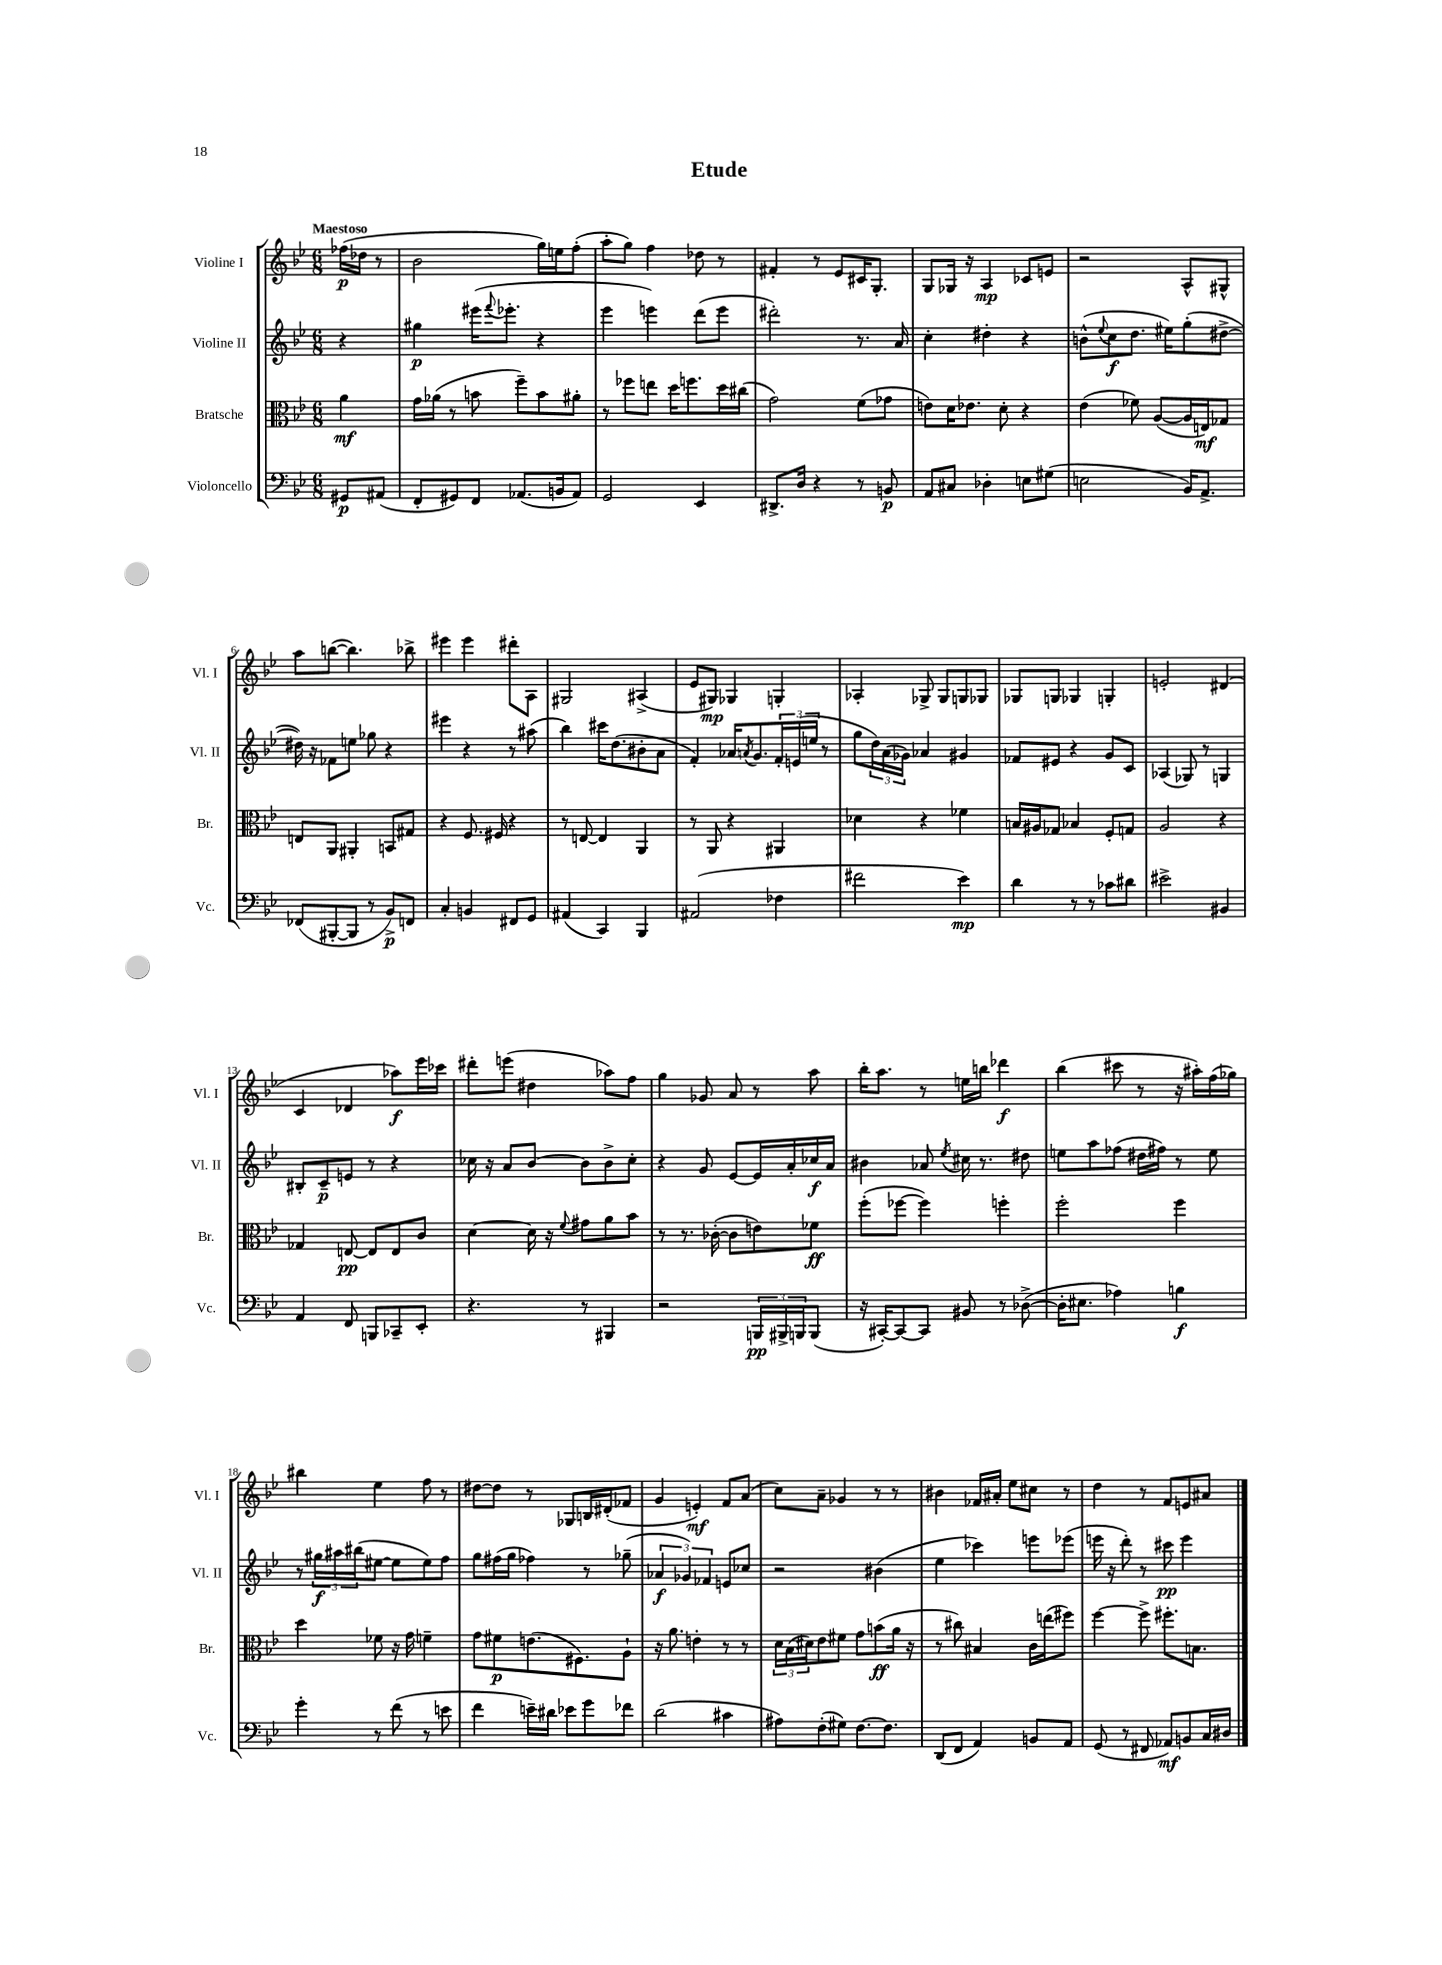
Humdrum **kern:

**kern	**kern	**kern	**kern
*staff4	*staff3	*staff2	*staff1
*clefF4	*clefC3	*clefG2	*clefG2
*k[b-e-]	*k[b-e-]	*k[b-e-]	*k[b-e-]
*M6/8	*M6/8	*M6/8	*M6/8
8GG#/L	4a\	4r	(16ff-\LL
.	.	.	16dd-\JJ
(8AA#/J	.	.	8r
=	=	=	=
8FF'/L	16g\LL	4gg#\	2b-\
.	(16a-\JJ	.	.
8GG#/)	8r	.	.
8FF/J	8b\	(16eee#\LK	.
.	.	8qqfff/	.
.	.	8.eee-'\J	.
(8.AA-/L	8ff~\L)	.	.
.	8b\	4r	16gg\LL)
16BB/k	.	.	16ee\J
8AA-/J)	8a#'\J	.	(8ff'\J
=	=	=	=
2GG/	8r	4eee-\	8aa'\L
.	8ff-\L	.	8gg\J)
.	8ee\J	4eee\)	4ff\
.	16dd\LK	.	.
.	8.ff\	.	.
4EE-/	.	(8ddd\L	8dd-\
.	16dd\L	8eee\J	8r
.	(16cc#\JJ	.	.
=	=	=	=
8.DD#^/L	2g\)	2ddd#'\)	4f#'/
16D/Jk	.	.	.
4r	.	.	8r
.	.	.	8e-/L
8r	(8f\L	8.r	16c#/K
.	.	.	8.G'/J
8BB/	8g-\J	.	.
.	.	16a/	.
=	=	=	=
8AA/L	8e\L)	4cc'\	8G/L
8C#/J	16d\K	.	16G-/Jk
.	8.e-\J	.	16r
4D-'\	.	4dd#'\	4A/
.	8d'\	.	.
8E\L	4r	4r	8c-/L
(8G#\J	.	.	8e/J
=	=	=	=
2E\	(4e-\	(8b^^\L	2r
.	.	8qqee-/	.
.	.	8cc\	.
.	8f-\)	8.dd\J	.
.	([8A/L	.	.
.	.	16ee#\LK)	.
16BB-/LK)	16A/]L	(8gg'\	8A^^/L
8.AA^/J	16E/J)	.	.
.	8G-/J	[8dd#^\J	8G#^^/J
=	=	=	=
(8FF-/L	8E/L	16dd#\])	8aa\L
.	.	16r	.
[8BBB#'/	8AA/J	8f-\L	([8bb\J
8BBB#/]J	4AA#'/	8ee\J	4.bb\])
8r	.	8gg-\	.
8BB-^/L)	8BB/L	4r	.
8FF/J	8G#/J	.	8bb-^\
=	=	=	=
4C'/	4r	4eee#\	4eee#\
4BB/	8.F/	4r	4eee#\
.	16F#/	.	.
8FF#/L	4r	8r	8ddd#'\L
8GG/J	.	(8aa#\	8A\J
=	=	=	=
(4AA#/	8r	4bb-\)	2G#/
.	[8E/	.	.
4CC/)	4E/]	16ccc#\LK	.
.	.	(8.dd\	.
4BBB-/	4AA/	8b#'\	(4A#^/
.	.	8a\J	.
=	=	=	=
(2AA#/	8r	4f'/)	8e-/L
.	8AA/	.	8G#/J)
.	4r	16a-/LK	4G-/
.	.	8qa/	.
.	.	8.g/	.
4F-\	4AA#/	24f'/L	4G'/
.	.	(24e/	.
.	.	24ee/JJ	.
.	.	8r	.
=	=	=	=
2f#\	4d-\	8gg\L	4A-'/
.	.	24dd\L)	.
.	.	(24a\	.
.	.	24g-\JJ)	.
.	4r	4a-/	8G-^/
.	.	.	8G-/L
4e-\)	4f-\	4g#/	8G/
.	.	.	8G-/J
=	=	=	=
4d\	16B/LL	8f-/L	8G-/L
.	16A#/J	.	.
.	8G-/J	8e#/J	8G/J
8r	4B-/	4r	4G-/
8r	.	.	.
8c-\L	8F'/L	8g/L	4G'/
8d#\J	8G/J	8c/J	.
=	=	=	=
2e#^\	2A/	(4A-/	2e'/
.	.	8G-/)	.
.	.	8r	.
4BB#/	4r	4G/	(4d#/
=	=	=	=
4AA/	4G-/	8B#'/L	4c/
.	.	8c~/	.
8FF/	[8E/	8e/J	4d-/
8BBB/L	8E/]L	8r	.
8CC-~/	8E/	4r	8aa-\L)
8EE-'/J	8c/J	.	16eee-\L
.	.	.	16ccc-\JJ
=	=	=	=
4.r	[4d\	16cc-\	8ddd#'\L
.	.	16r	.
.	.	8a/L	(8eee\J
.	16d\]	[8b-/J	4dd#\
.	16r	.	.
.	8qqf/	.	.
8r	8g#\L	8b-\]L	.
4BBB#/	8a\	8b-^\	8aa-\L)
.	8b-\J	8cc-'\J	8ff\J
=	=	=	=
2r	8r	4r	4gg\
.	8.r	.	.
.	.	8g/	8g-/
.	([16c-'\	.	.
.	8c-\]L	[8e-/L	8a/
24BBB/LL	8e\)	16e-/]L	8r
24BBB#^/	.	.	.
.	.	16a'/	.
24BBB/J	.	.	.
(8BBB/J	8f-\J	16cc-/	8aa\
.	.	16a/JJ	.
=	=	=	=
16r	(8ff'\L	4b#\	16bb-'\LK
[16CC#'/LK)	.	.	8.aa\J
8CC#/_	[8ff-\J	.	.
8CC#/]J	4ff-\])	8a-/	8r
.	.	8qee-/	.
8BB#/	.	16cc#\	16ee\LL
.	.	8.r	16bb\JJ
8r	4ff'\	.	4ddd-\
([8D-^\	.	8dd#\	.
=	=	=	=
16D-'\]LK	2ff'\	8ee\L	(4bb-\
8.E#\J	.	.	.
.	.	8aa\	.
4A-\)	.	(8ff-\J	8ccc#\
.	.	16dd#\LL	8r
.	.	16ff#\JJ)	.
4B\	4ff\	8r	16r
.	.	.	16aa#'\LL)
.	.	8ee\	(16ff\
.	.	.	16gg-\JJ)
=	=	=	=
4g'\	4dd\	8r	4bb#\
.	.	24gg#\LL	.
.	.	24aa#\	.
.	.	(24bb#\J	.
8r	8f-\	[8ee#\J	4ee-\
(8f\	16r	8ee#\]L	.
.	16g\	.	.
8r	4f~\	8ee#\)	8ff\
8e\	.	8ff\J	8r
=	=	=	=
4f\	8g\L	8gg\L	[8dd#\L
.	8f#\	(16ff#\L	8dd#\]J
.	.	16gg\JJ	.
16e~\LL)	(8.e\	4ff-\)	8r
16d#\JJ	.	.	.
8e-\L	.	.	8G-/L
.	8.F#\)	.	.
8g\	.	8r	16B/L
.	.	.	(16d#'/J
8f-\J	8A`\J	(8gg-~\	8f-/J
=	=	=	=
(2d\	16r	6a-/	4g/
.	8.a\	.	.
.	.	6g-/)	.
.	4e'\	.	4e'/)
.	.	6f-/	.
4c#\	8r	8e/L	8f/L
.	8r	8cc-/J	(8a/J
=	=	=	=
8A#\L)	24d\LL	2r	8cc\L)
.	(24B-\	.	.
.	24d#\J)	.	.
(8F'\	8e-\	.	8a~\J
8G#\J)	8f#\J	.	4g-/
[8.F\L	8g\L	.	.
.	(8b\	(4b#\	8r
8.F\]J	.	.	.
.	16a\Jk	.	8r
.	16r	.	.
=	=	=	=
(8DD/L	8r	4ee-\	4b#\
8FF/J	8cc#\)	.	.
4AA/)	4B#/	4ccc-\)	16f-/LL
.	.	.	16a#'/JJ
.	.	.	8ee-\L
8BB/L	16c\LL	8eee\L	8cc#\J
.	(16ee\J	.	.
8AA/J	8ff#\J)	(8eee-\J	8r
=	=	=	=
(8GG/	[4ff\	16eee\	4dd\
.	.	16r	.
8r	.	8ddd'\)	.
8FF#/	8ff^\]	8r	8r
8AA-/L)	8.ff#'\L	8ccc#\	8f/L
8BB/	.	4eee\	8e/
.	8.B\J	.	.
16C/L	.	.	8a#/J
16D#/JJ	.	.	.
==	==	==	==
*-	*-	*-	*-
